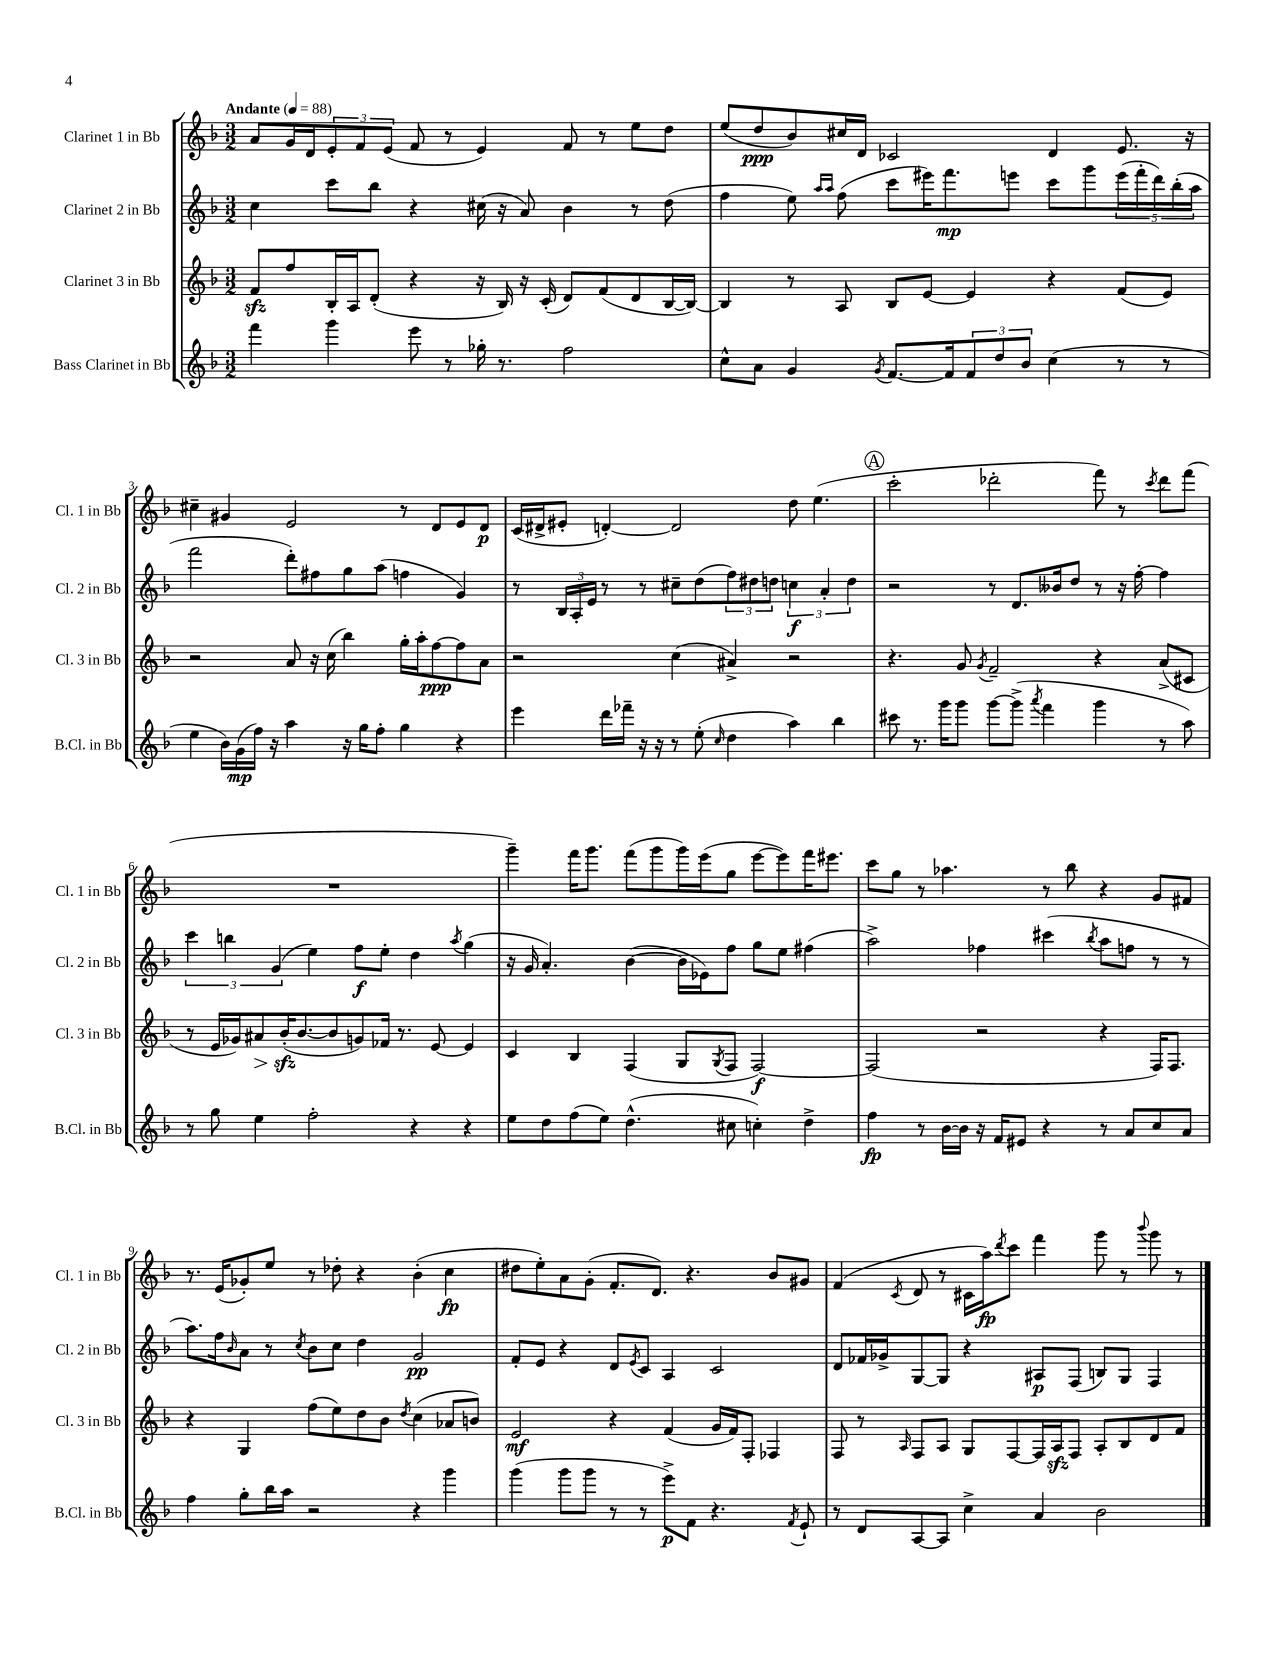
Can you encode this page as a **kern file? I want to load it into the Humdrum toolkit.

**kern	**kern	**kern	**kern
*staff4	*staff3	*staff2	*staff1
*clefG2	*clefG2	*clefG2	*clefG2
*k[b-]	*k[b-]	*k[b-]	*k[b-]
*M3/2	*M3/2	*M3/2	*M3/2
*MM88	*MM88	*MM88	*MM88
4fff	8f	4cc	8a
.	8ff	.	16g
.	.	.	16d
4ggg	16B-'	8ccc	12e'
.	16A	.	.
.	.	.	12f
.	(8d'	8bb-	.
.	.	.	(12e
8eee	4r	4r	8f
8r	.	.	8r
16gg-'	16r	(16cc#	4e)
8.r	16B-)	16r	.
.	16r	8a)	.
.	(16c'	.	.
2ff	8d)	4b-	8f
.	(8f	.	8r
.	8d	8r	8ee
.	[16B-	(8dd	8dd
.	16B-_)	.	.
=	=	=	=
8cc^^	4B-]	4ff	(8ee
8a	.	.	8dd
4g	8r	8ee)	8b-)
.	.	16qqaa	.
.	.	16qqaa	.
.	8A	(8ff	16cc#
.	.	.	16d
8qg	.	.	.
[8.f	8B-	8ccc	2c-
.	[8e	16eee#)	.
16f]	.	8.fff	.
12f	4e]	.	.
12dd	.	.	.
.	.	8eee	.
12b-	.	.	.
(4cc	4r	8ccc	4d
.	.	8ggg	.
8r	(8f	(20eee	8.e
.	.	20fff'	.
.	.	20ddd)	.
8r	8e)	.	.
.	.	(20bb-'	.
.	.	.	16r
.	.	20aa	.
=	=	=	=
4ee	2r	2fff	4cc#~
16b-)	.	.	4g#
(16g	.	.	.
16ff)	.	.	.
16r	.	.	.
4aa	8a	8ddd')	2e
.	16r	8ff#	.
.	(16cc	.	.
16r	4bb-)	8gg	.
16gg	.	.	.
8ff'	.	(8aa	.
4gg	16gg'	4ff	8r
.	16aa'	.	.
.	[8ff	.	8d
4r	8ff]	4g)	8e
.	8a	.	8d
=	=	=	=
4eee	2r	8r	(16c
.	.	.	16d#^
.	.	24B-	8e#'
.	.	24A'	.
.	.	24e	.
16ddd	.	8r	[4d')
16fff-~	.	.	.
16r	.	8r	.
16r	.	.	.
8r	(4cc	8cc#~	2d]
(8ee'	.	(8dd	.
16qqcc	.	.	.
4dd	4a#^)	12ff)	.
.	.	12dd#	.
.	.	12dd	.
4aa)	2r	6cc	8dd
.	.	.	(4.ee
.	.	6a'	.
4bb-	.	.	.
.	.	6dd	.
=	=	=	=
8ccc#	4.r	2r	2ccc'
8.r	.	.	.
16ggg	.	.	.
8ggg	8g	.	.
.	8qg	.	.
[8ggg	2f~	8r	2ddd-'
(8ggg^]	.	8.d	.
8qaaa	.	.	.
4fff	.	.	.
.	.	16b--	.
.	.	8dd	.
4ggg	4r	8r	8fff)
.	.	16r	8r
.	.	[16ff'	.
.	.	.	8qccc
8r	(8a^	4ff]	8ddd-
8aa)	8c#	.	(8fff
=	=	=	=
8r	8r	6ccc	1.r
8gg	16e	.	.
.	.	6bb	.
.	16g-)	.	.
4ee	8a#	.	.
.	.	(6g	.
.	(16b-'	.	.
.	[8.b-	.	.
2ff'	.	4ee)	.
.	8b-]	.	.
.	8g)	8ff	.
.	16f-	8ee'	.
.	8.r	.	.
4r	.	4dd	.
.	[8e	.	.
.	.	8qaa	.
4r	4e]	(4gg	.
=	=	=	=
8ee	4c	16r	4ggg~)
.	.	16g	.
8dd	.	4.a')	.
(8ff	4B-	.	16fff
.	.	.	8.ggg
8ee)	.	.	.
(4.dd^^	(4F	([4b-	(8fff
.	.	.	8ggg
.	8G	16b-]	16ggg)
.	.	16e-)	(16eee
.	8qG	.	.
8cc#	8F	8ff	8gg
4cc')	[2F)	8gg	[8eee
.	.	8ee	8eee])
4dd^	.	(4ff#	16fff
.	.	.	8.eee#
=	=	=	=
4ff	(2F]	2aa^)	8ccc
.	.	.	8gg
8r	.	.	8r
[16b-	.	.	4.aa-
16b-]	.	.	.
16r	2r	4ff-	.
16f	.	.	.
8e#	.	.	.
4r	.	(4ccc#	8r
.	.	.	8bb-
.	.	8qbb-	.
8r	4r	8aa	4r
8a	.	8ff	.
8cc	16F)	8r	8g
.	8.F	.	.
8a	.	8r	8f#
=	=	=	=
4ff	4r	8.aa)	8.r
.	.	16ff	(16e
.	.	16qqb-	.
8gg'	4G	8a	8g-')
16bb-	.	8r	8ee
16aa	.	.	.
.	.	8qcc	.
2r	(8ff	8b-	8r
.	8ee)	8cc	8dd-'
.	8dd	4dd	4r
.	8b-	.	.
.	8qdd	.	.
4r	(4cc	2g	(4b-'
4ggg	8a-	.	4cc
.	8b)	.	.
=	=	=	=
(4ggg	2e	8f'	8dd#
.	.	8e	8ee')
8ggg	.	4r	8a
8ggg	.	.	(8g'
8r	4r	8d	8.f'
.	.	8qe	.
8r	.	8c	.
.	.	.	8.d)
8eee^)	(4f	4A	.
8f	.	.	4.r
4.r	16g	2c	.
.	16f)	.	.
.	8F'	.	.
.	4F-	.	8b-
8qf	.	.	.
8e`	.	.	8g#
=	=	=	=
8r	8F	8d	(4f
8d	8r	16f-	.
.	.	16g-^	.
.	16qqA	.	8qc
[8A	8F	[8G	8d
8A]	8A	8G]	8r
4cc^	8G	4r	16c#
.	.	.	16aa)
.	.	.	8qddd
.	[8F	.	8ccc
4a	16F]	8A#	4fff
.	16A	.	.
.	8F	(8F	.
2b-	8A'	8B)	8ggg
.	8B-	8G	8r
.	.	.	8qqbbb-
.	8d	4F	8ggg
.	8f	.	8r
==	==	==	==
*-	*-	*-	*-
